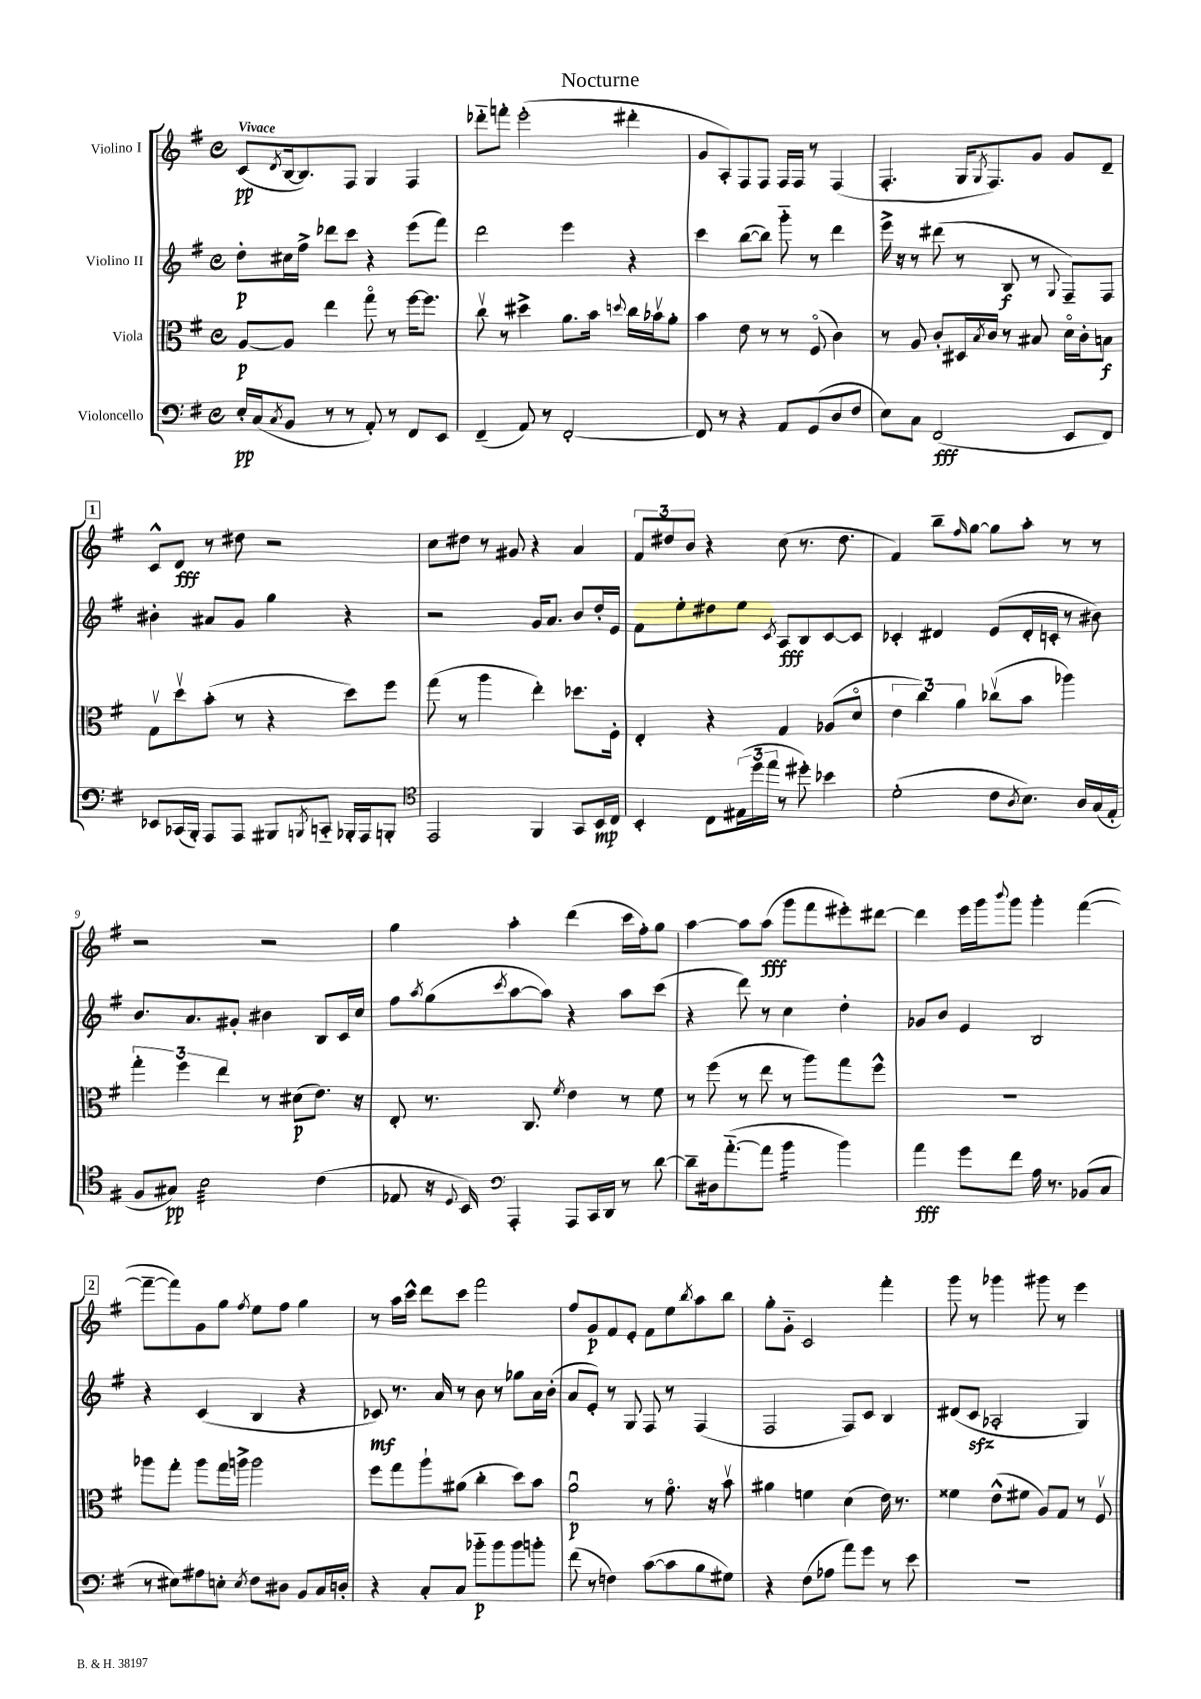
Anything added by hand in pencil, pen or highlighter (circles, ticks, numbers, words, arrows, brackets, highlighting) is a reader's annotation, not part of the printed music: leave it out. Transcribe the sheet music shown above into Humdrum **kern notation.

**kern	**kern	**kern	**kern
*staff4	*staff3	*staff2	*staff1
*clefF4	*clefC3	*clefG2	*clefG2
*k[f#]	*k[f#]	*k[f#]	*k[f#]
*M4/4	*M4/4	*M4/4	*M4/4
*met(c)	*met(c)	*met(c)	*met(c)
16E'/LL	[8A/L	8dd'\L	(8c/L
(16C/J	.	.	.
8qC/	.	.	8qd/
8BB/J	8A/]J	16cc#\L	[16B/k
.	.	16ff#^\JJ	8.B/])
8r	4ee\	8ddd-\L	.
8r	.	8ccc\J	8F#/J
8AA'/)	8ggo\	4r	4G/
8r	8r	.	.
8FF#/L	[16ff#\LK	(8eee\L	4F#/
.	8.ff#\]J	.	.
8EE/J	.	8fff#\J)	.
=	=	=	=
(4FF#~/	8ccv\	2ddd\	8ddd-'~\L
.	8r	.	8fff'\J
8AA/)	4dd#^\	.	(2eee'\
8r	.	.	.
[2FF#'/	8.a\L	4eee\	.
.	16b\Jk	.	.
.	8qqdd/	.	.
.	16cc\LL	4r	4ddd#'\
.	16b-v\J	.	.
.	8a'\J	.	.
=	=	=	=
8FF#/]	4b\	4ccc\	8g/L
8r	.	.	8A'/)
4r	8e\	([8bb\L	8F#/
.	8r	8bb\]J)	8F#/J
8AA/L	8r	8ggg'~\	16F#/LL
.	.	.	16F#/JJ
(8GG/	(8F#o/	8r	8r
8D/	4c\)	4ddd\	(4F#/
8F#/J	.	.	.
=	=	=	=
8E\L)	8r	16eee^\	4.F#'/
.	.	16r	.
8C\J	8A/	8r	.
(2FF#/	8c'/L	(8ddd#\	.
.	16D#/L	8r	16G/LK
.	8qB/	.	8qG/
.	16c/JJ	.	8.F#/)
.	8r	8B/	.
.	8B#/	8r	8g/J
.	.	8qqG/	.
8EE/L	16do\LL	8F#~/L)	8g/L
.	16c'\J	.	.
8FF#/J)	8B\J	8F#/J	8d~/J
=	=	=	=
8EE-/L	8Gv\L	4b#'\	8c^^/L
(16CC-/L	8ddv\	.	8d/J
16BBB'/JJ)	.	.	.
8AAA/L	(8b'\J	8a#/L	8r
8AAA/J	8r	8g/J	8dd#\
8BBB#/L	4r	4gg\	2r
8qBBB/	.	.	.
8CC'~/J	.	.	.
16BBB-'/LL	8dd\L)	4r	.
16AAA/J	.	.	.
8BBB'/J	8ff#\J	.	.
=	=	=	=
*clefC4	*	*	*
2EE/	(8gg\	2r	8cc\L
.	8r	.	8dd#\J
.	4aa\	.	8r
.	.	.	8g#/
4FF#/	4ee'\)	16g/LK	4r
.	.	8.a/J	.
8GG/L	8.dd-\L	8b/L	4a/
16BB/L	.	16dd'/L	.
16C/JJ	16F#'\Jk	16e/JJ	.
=	=	=	=
4BB'/	4E'/	8f#\L	12f#/L
.	.	.	12dd#/
.	.	8ee'\	.
.	.	.	12b/J
8C\L	4r	8dd#\	4r
(24E#\L	.	8ee\J	.
24dd\	.	.	.
24ee\JJ	.	.	.
.	.	8qc/	.
8r	4G/	8A/L	(8cc\
8dd#'\)	.	8B/	8.r
4b-\	(8A-/L	[8c/	.
.	.	.	8.dd#\
.	8do/J	8c/]J	.
=	=	=	=
(2d'\	6e\	4c-'/	4f#/)
.	6cc\)	.	.
.	.	4d#/	8bb~\L
.	6a\	.	.
.	.	.	16qqff#/
.	.	.	[8gg\J
8c\L	(8cc-v\L	(8e/L	8gg\]L
8qA/	.	.	.
8.B\J)	8b\J	16d#'/L	8aa'\J
.	.	16c'/JJ	.
.	4aa-\)	8r	8r
16A/LL	.	.	.
(16G/	.	8b#\)	8r
16E'/JJ	.	.	.
=	=	=	=
8F#/L	6gg'\	8.b/L	2r
8G#/J)	.	.	.
.	6ff#\	.	.
.	.	8.a/	.
2B\	.	.	.
.	6ee\	.	.
.	.	8g#'/J	.
.	8r	4b#\	2r
.	(8d#\L	.	.
(4c\	8.e\J)	8B/L	.
.	.	16c/L	.
.	16r	16cc/JJ	.
=	=	=	=
8E-/	8E'/	8ff#\L	4gg\
.	.	8qaa/	.
16r	8.r	(8gg\	.
8qqD/	.	.	.
16BB/)	.	.	.
*clefF4	*	*	*
.	.	8qccc/	.
4AAA'/	.	[8aa\	4aa'\
.	8.C/	.	.
.	.	8aa\]J)	.
.	8qf#/	.	.
8AAA/L	4e\	4r	(4ddd\
16CC/L	.	.	.
16DD/JJ	.	.	.
8r	8r	8aa\L	16ccc\LL
.	.	.	16ff#'\J)
[8d\	8f#\	(8ccc\J	8gg\J
=	=	=	=
8d~\]L	8r	4r	[4aa\
16D#\k	(8ff#\	.	.
([8.a'~\	.	.	.
.	8r	8ddd\)	8aa\]L
8a\]J	8ee\	8r	(8aa\J
4b\	8r	4cc\	8ggg\L
.	8aa\L)	.	8fff#\
4b\)	8gg\	4dd'\	8eee#'\)
.	8ff#^^\J	.	[8ddd#\J
=	=	=	=
4a\	1r	8g-/L	4ddd#\]
.	.	8b/J	.
8g\L	.	4e/	16eee\LL
.	.	.	16ggg\J
.	.	.	8qqbbb/
8f#\J	.	.	8ggg\J
16A\	.	2B/	4ggg'\
8.r	.	.	.
(8BB-/L	.	.	([4fff#\
8C/J	.	.	.
=	=	=	=
8r	8aa-\L	4r	8fff#~\_L
8E#\L)	8gg'\J	.	8fff#\])
8A#\	8aa-\L	(4c/	8g\
8E'\J	16gg\L	.	8gg\J
.	16aa^\JJ	.	.
8qE/	.	.	8qff#/
8F#\L	2aa\	4B/	8ee\L
8D#\J	.	.	8ff#\J
8BB/L	.	4r	4gg\
16C/L	.	.	.
16D'/JJ	.	.	.
=	=	=	=
4r	8ff#\L	8c-/)	8r
.	8gg\	8.r	16aa\LL
.	.	.	16ccc^^\JJ
8C'/L	8aa`\	.	8ddd\L
.	.	16a/	.
8C/J	(8a#\J	8r	8ccc\J
8b-'~\L	4cc'\	8b\	2fff#\
8b-\	.	8r	.
8b-\	8dd\L)	8gg-\L	.
8b'\J	8b\J	16a\L	.
.	.	(16b'\JJ	.
=	=	=	=
(8f#\	2au\	8a/L	8ff#/L
8r	.	8e'/J)	8g/
4F\)	.	8r	8f#/
.	.	8G/	8e'/J
([8c\L	8r	8F#/	8f#\L
8c\]	8.go\	8r	8ee\
.	.	.	8qbb/
8B\	.	(4F#/	8aa\
.	16r	.	.
8G#\J)	8bv\	.	8bb\J
=	=	=	=
4r	4a#\	2F#/	8gg'\L
.	.	.	8g'~\J
(8F#\L	4f\	.	2c/
8A-\J	.	.	.
8a\L)	(4d\	8F#/L)	.
8g\J	.	8c/J	.
8r	16e\)	4B/	4fff#'\
.	8.r	.	.
8e\	.	.	.
=	=	=	=
1r	4f##\	(8d#/L	8ggg\
.	.	8c/J	8r
.	(8e^^\L	2A-'/	4ggg-\
.	8f#\J	.	.
.	8A/L)	.	8ggg#\
.	8G/J	.	8r
.	8r	4G/)	4eee\
.	8F#v/	.	.
==	==	==	==
*-	*-	*-	*-
